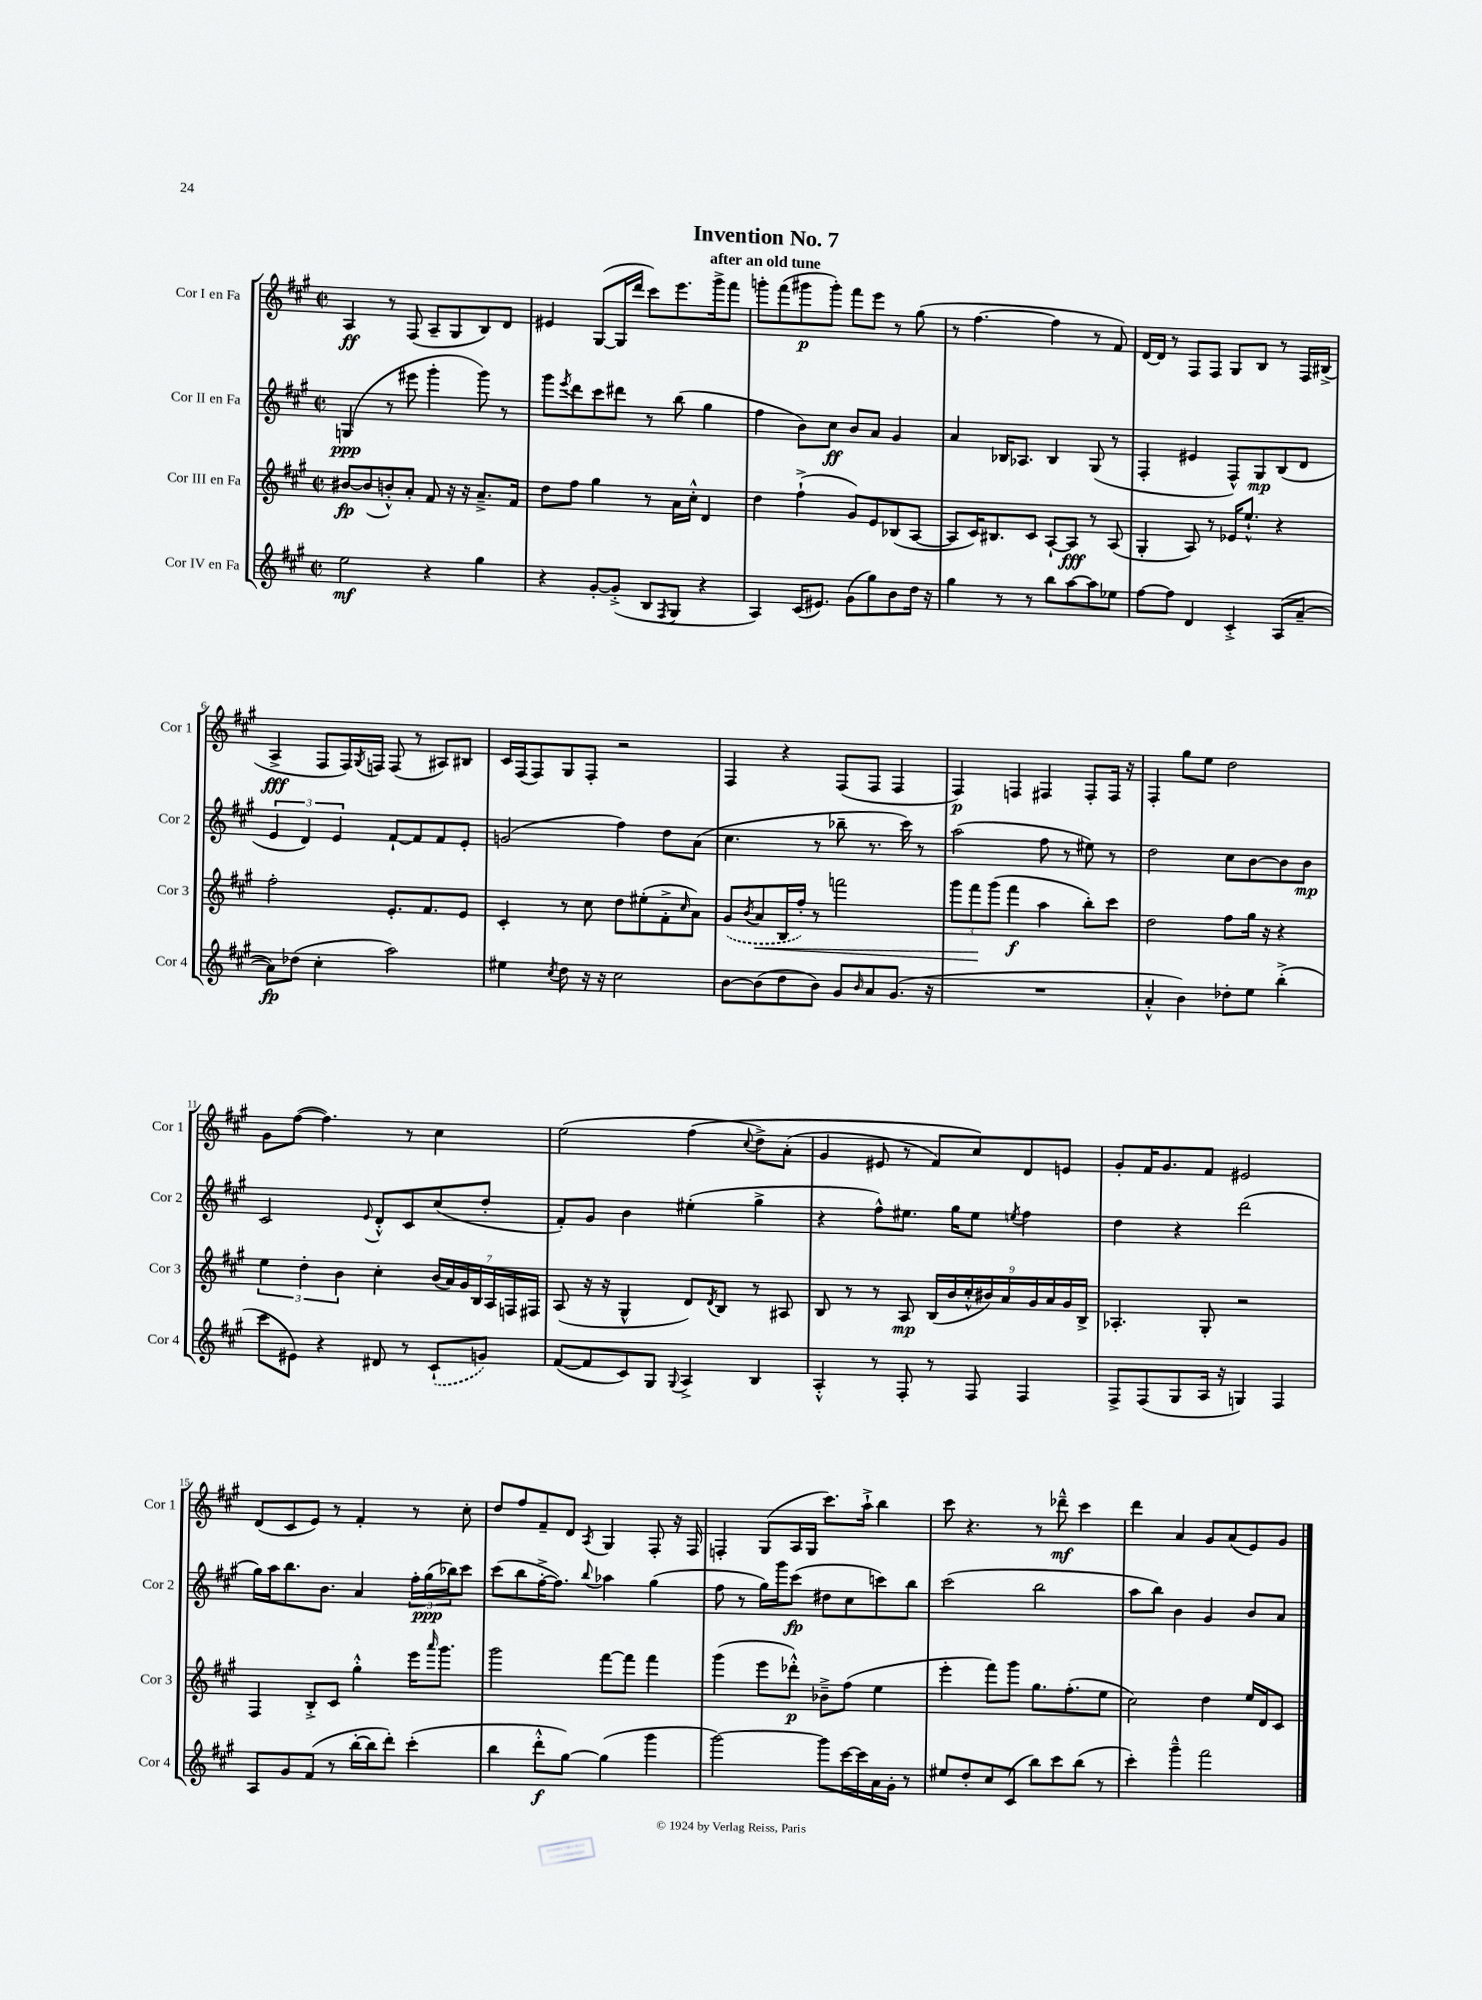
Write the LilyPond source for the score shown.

\header { title = "Invention No. 7" subtitle = "after an old tune" }
<<
\new StaffGroup <<
\new Staff = "s0" \with { instrumentName = "Cor I en Fa" shortInstrumentName = "Cor 1" } {
    \clef treble \key a \major \defaultTimeSignature \time 2/2
    a4\ff r8 fis8( a8-- gis8 b8) d'8 |
    eis'4 gis8~( gis16 d'''16 cis'''8) e'''8. gis'''16-> fis'''8 |
    g'''8-. fis'''8( gis'''8\p gis'''8-.) fis'''8 e'''8 r8 gis''8( |
    r8 fis''4.~ fis''4 r8 fis'8) |
    d'16~ d'16 r8 fis8 fis8 gis8 b8 r8 fis16 bis16->( |
    a4->\fff fis8 fis16) \acciaccatura { gis8 } f16 f8( r8 ais8) bis8 |
    cis'16 fis16( fis8) gis8 fis8-. r2 |
    fis4 r4 fis8( fis8 fis4 |
    fis4\p) f4 fis4 fis8-. fis16 r16 |
    fis4-. gis''8 e''8 d''2 |
    gis'8 fis''8~( fis''4.) r8 cis''4 |
    e''2( fis''4\( \appoggiatura { cis''8 } d''8->) a'8-.( |
    gis'4 eis'8 r8 fis'8) cis''8\) d'8 e'8 |
    gis'8-. fis'16 gis'8. fis'8 eis'2 |
    d'8( cis'8 e'8) r8 fis'4-. r8 cis''8-. |
    d''8 fis''8 fis'8-- d'8 \acciaccatura { a8 } gis4 fis8-. r16 fis16 |
    f4-. gis8( a16 gis16 cis'''8.) a''16-!-> b''4 |
    cis'''8 r4. r8 des'''8---^\mf cis'''4 |
    d'''4 a'4 gis'8 a'8( e'8) gis'8 \bar "|." |
}
\new Staff = "s1" \with { instrumentName = "Cor II en Fa" shortInstrumentName = "Cor 2" } {
    \clef treble \key a \major \defaultTimeSignature \time 2/2
    g4\ppp( r8 eis'''8 gis'''4-. gis'''8) r8 |
    gis'''8 \acciaccatura { e'''8 } d'''8 cis'''8 dis'''8 r8 b''8( gis''4 |
    fis''4 b'8) cis''8\ff b'8 a'8 gis'4 |
    a'4 bes16 aes8. bes4 gis8( r8 |
    fis4-. eis'4 fis8-^) gis8\mp b8( d'8 |
    \tuplet 3/2 { e'4 d'4) e'4 } fis'8~-! fis'8 fis'8 e'8-. |
    g'2( fis''4) d''8 a'8( |
    cis''4. r8 bes''8-- r8. cis'''16) r8 |
    a''2( fis''8 r8 eis''8) r8 |
    d''2 cis''8 b'8~ b'8 b'8\mp |
    cis'2 \appoggiatura { e'8 } d'8-.-^ cis'8 cis''8( d''8-. |
    fis'8-.) gis'8 b'4 eis''4-.( gis''4-> |
    r4 fis''8-^) eis''8. gis''16 eis''8 \acciaccatura { e''8 } fis''4 |
    d''4 r4 d'''2( |
    gis''16) a''16 b''8. b'8. a'4 \tuplet 3/2 { fis''16-. gis''16\ppp( bes''16) } cis'''8 |
    cis'''8( b''8 fis''16~-.-> fis''8.) \appoggiatura { b''8 } aes''4 gis''4( |
    fis''8 r8 gis''16) gis'''16 cis'''8\fp( dis''8 cis''8 c'''8) b''8 |
    cis'''2( b''2 |
    a''8 b''8) b'4 gis'4 b'8 a'8 \bar "|." |
}
\new Staff = "s2" \with { instrumentName = "Cor III en Fa" shortInstrumentName = "Cor 3" } {
    \clef treble \key a \major \defaultTimeSignature \time 2/2
    bis'8~\fp bis'8( b'8-.-^) a'8-. fis'8 r16 r16 a'8.---> fis'16 |
    d''8 fis''8 gis''4 r8 a'16 cis''16-.-^ d'4 |
    d''4 fis''4-!->( gis'8) e'8 bes8( a8~ |
    a8 cis'16) bis8. cis'8 a8~-! a8\fff r8 a8( |
    gis4-. a8) r8 ees'16 e''8.-!-^ r4 |
    fis''2-. e'8.-. fis'8. e'8 |
    cis'4-. r8 cis''8 d''8 eis''8-.( fis'8-.-> \grace { cis''16 } a'8) |
    \once \slurDashed gis'8( \acciaccatura { b'8 } a'8\< b16 fis''16-.) r8 f'''2 |
    \tuplet 3/2 { gis'''8 fis'''8\! gis'''8( } fis'''4\f a''4 b''8-.) cis'''8 |
    d''2 fis''8 gis''16 r16 r4 |
    \tuplet 3/2 { e''4 d''4-. b'4 } cis''4-. \tuplet 7/4 { b'16( a'16) gis'16 b16 a16 f16 fis16 } |
    a8( r16 r16 gis4-^ d'8) \acciaccatura { d'8 } b8 r8 ais8 |
    b8 r8 r8 a8\mp \tuplet 9/8 { b16( b'16 cis''16-.-^ bis'16) a'16 gis'16 a'16 gis'16 b16-> } |
    aes4.-. gis8-. r2 |
    fis4 b8-.-> cis'8 gis''4-.-^ e'''16 \grace { a'''16 } gis'''8. |
    gis'''2 fis'''8~ fis'''8 fis'''4 |
    gis'''4( e'''8 des'''8-.-^\p) bes'8---> fis''8( e''4 |
    e'''4-. fis'''8) gis'''8 gis''8. fis''8.-.( e''8 |
    cis''2) d''4 e''16 d'16 cis'8 \bar "|." |
}
\new Staff = "s3" \with { instrumentName = "Cor IV en Fa" shortInstrumentName = "Cor 4" } {
    \clef treble \key a \major \defaultTimeSignature \time 2/2
    e''2\mf r4 gis''4 |
    r4 gis'8~-. gis'8-.->( b8 \acciaccatura { fis8 } gis8 r4 |
    a4) cis'16( eis'8.) gis'8( gis''8) b'8 d''16 r16 |
    gis''4 r8 r8 b''8 a''8~ a''8 ees''8 |
    fis''8~ fis''8 d'4 cis'4-.-> a8( a'8~-- |
    a'8\fp) des''8( cis''4-. a''2) |
    eis''4 \acciaccatura { cis''8 } d''8 r16 r16 cis''2 |
    b'8~ b'8( d''8 b'8) gis'8 \grace { b'16 } a'8 gis'8.( r16 |
    R1 |
    a'4-.-^ b'4) des''8-. e''8 b''4-.->( |
    cis'''8 eis'8) r4 dis'8 r8 \once \slurDashed cis'8-!( g'8) |
    fis'8~( fis'8 cis'8) gis8 \appoggiatura { gis8 } a4-> b4 |
    a4-.-^ r8 fis8-. r8 fis8 fis4 |
    fis8-> fis8( gis8 a16 r16 g4) fis4 |
    a8 gis'8 fis'8( r8 b''16~-. b''16 d'''8-.) cis'''4-.( |
    b''4 d'''8-.-^\f gis''8~) gis''4( gis'''4 |
    gis'''2~) gis'''8 cis'''16~ cis'''16 a'16 gis'16-. r8 |
    eis''8 d''8-. cis''8 cis'8( b''8) cis'''8 b''8( r8 |
    cis'''4-.) gis'''4---^ fis'''2 \bar "|." |
}
>>
>>
